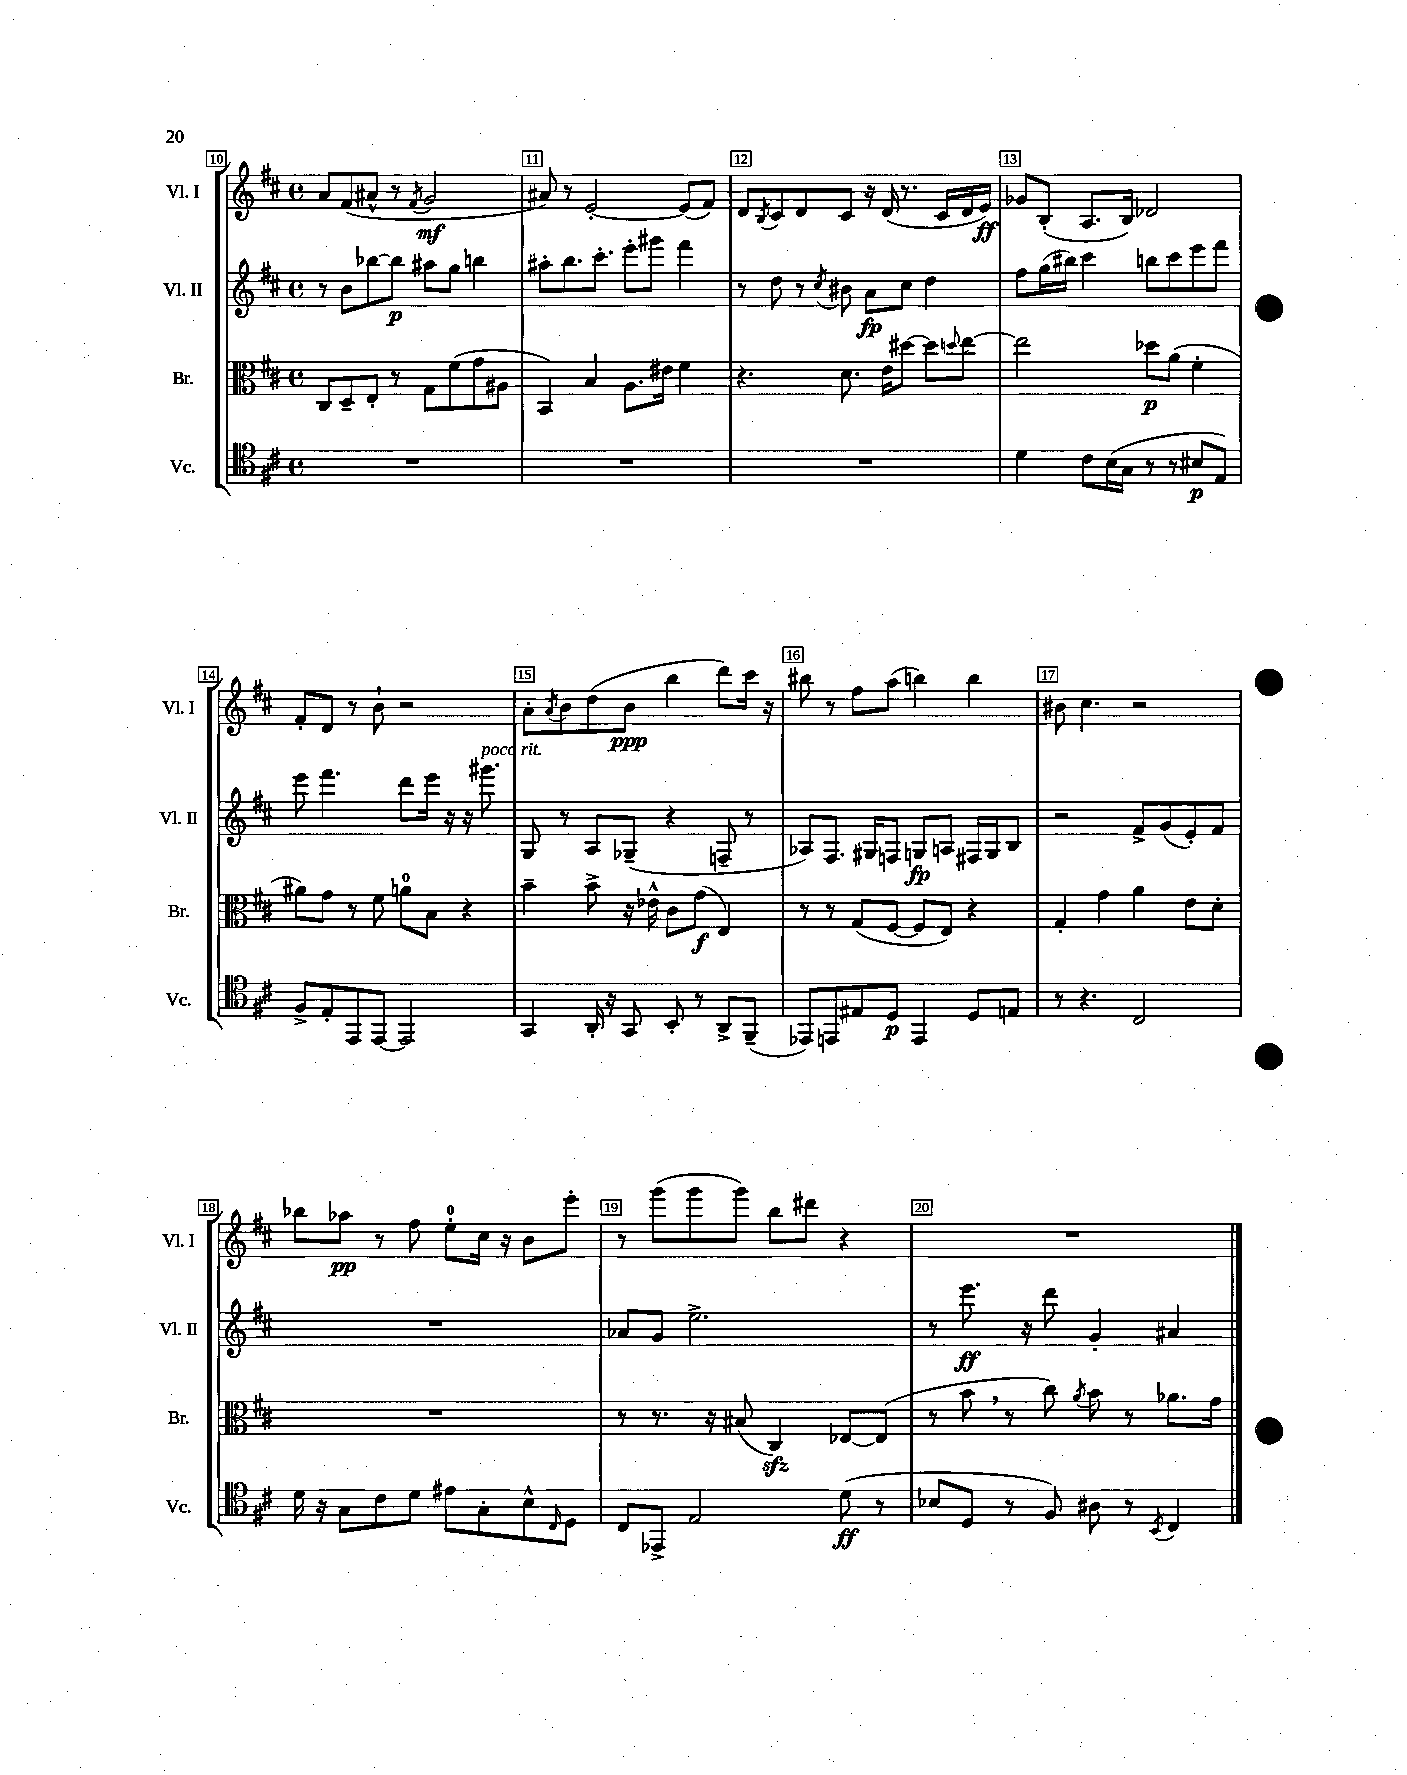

**kern	**kern	**kern	**kern
*staff4	*staff3	*staff2	*staff1
*clefC4	*clefC3	*clefG2	*clefG2
*k[f#c#]	*k[f#c#]	*k[f#c#]	*k[f#c#]
*M4/4	*M4/4	*M4/4	*M4/4
*met(c)	*met(c)	*met(c)	*met(c)
1r	8C#/L	8r	8a/L
.	8D~/	8b\L	(8f#/
.	8E'/J	[8bb-\	8a#^^/J
.	8r	8bb-\]J	8r
.	.	.	8qf#/
.	8G\L	8aa#\L	2g/
.	(8f#\	8gg\J	.
.	8g\	4bb\	.
.	8A#\J	.	.
=	=	=	=
1r	4BB/)	8aa#'\L	8a#/)
.	.	8.bb\	8r
.	4B/	.	[2e'/
.	.	8.ccc#'\J	.
.	8.A\L	8eee'\L	.
.	.	8ggg#\J	.
.	16e#\Jk	.	.
.	4f#\	4fff#\	(8e/]L
.	.	.	8f#/J)
=	=	=	=
1r	4.r	8r	8d/L
.	.	.	8qB/
.	.	8dd\	8c#/
.	.	8r	8d/
.	.	8qcc#/	.
.	8.d\	8b#\	8c#/J
.	.	8a\L	16r
.	16e\LK	.	(16d/
.	[8dd#\J	8cc#\J	8.r
.	8dd#\]L	4dd\	.
.	.	.	16c#/LL
.	8qqdd/	.	.
.	[8ee\J	.	16d/
.	.	.	16e/JJ)
=	=	=	=
4d\	2ee\]	8ff#\L	8g-/L
.	.	(16gg\L	(8B'/J
.	.	16bb#\JJ)	.
8c#\L	.	4ccc#\	8.A/L
(16B\L	.	.	.
16G\JJ	.	.	16B/Jk)
8r	8dd-\L	8bb\L	2d-/
8r	(8a\J	8ccc#\	.
8B#/L	4f#'\	8eee\	.
8E/J)	.	8fff#\J	.
=	=	=	=
8F#^/L	8a#\L)	8eee\	8f#'/L
8E'/	8g\J	4.fff#\	8d/J
8EE/	8r	.	8r
[8EE/J	8f#\	.	8b`\
2EE/]	8a\L	8ddd\L	2r
.	8B\J	16eee\Jk	.
.	.	16r	.
.	4r	16r	.
.	.	8.ggg#\	.
=	=	=	=
4GG/	4b~\	8G/	8a'\L
.	.	.	8qa/
.	.	8r	8b\
16AA'/	8b^\	8A/L	(8dd\
16r	.	.	.
8GG/	16r	(8G-~/J	8b\J
.	16e-^^\	.	.
8BB'/	8c#\L	4r	4bb\
8r	(8g\J	.	.
8AA^/L	4E/)	8F~/	8ddd\L)
(8FF#~/J	.	8r	16ccc#\Jk
.	.	.	16r
=	=	=	=
8EE-/L)	8r	8A-/L)	8bb#\
8EE/	8r	8.F#/J	8r
8E#/	(8G/L	.	8ff#\L
.	.	16G#/LK	.
8D/J	[8F#/J	8F/J	(8aa\J
4EE/	8F#/]L	8G/L	4bb\)
.	8E/J)	8A/J	.
8D/L	4r	16F#/LL	4bb\
.	.	16G/J	.
8E/J	.	8B/J	.
=	=	=	=
8r	4G'/	2r	8b#\
4.r	.	.	4.cc#\
.	4g\	.	.
2C#/	4a\	8f#^/L	2r
.	.	(8g/	.
.	8e\L	8e'/)	.
.	8d'\J	8f#/J	.
=	=	=	=
16d\	1r	1r	8bb-\L
16r	.	.	.
8G\L	.	.	8aa-\J
8c#\	.	.	8r
8d\J	.	.	8ff#\
8e#\L	.	.	8ee'\L
8G'\	.	.	16cc#\Jk
.	.	.	16r
8B^^\	.	.	8b\L
16qqC#/	.	.	.
8D\J	.	.	8eee'\J
=	=	=	=
8C#/L	8r	8a-/L	8r
8EE-^/J	8.r	8g/J	(8ggg\L
2E/	.	2.ee^\	8ggg\
.	16r	.	.
.	(8B#/	.	8ggg\J)
.	4C#/)	.	8bb\L
.	.	.	8ddd#\J
(8d\	[8E-/L	.	4r
8r	(8E-/]J	.	.
=	=	=	=
8B-/L	8r	8r	1r
8D/J	8b\	8.eee\	.
8r	8r	.	.
.	.	16r	.
8F#/)	8cc#\)	8ddd\	.
.	8qa/	.	.
8A#\	8b\	4g'/	.
8r	8r	.	.
8qBB/	.	.	.
4C#/	8.a-\L	4a#/	.
.	16g\Jk	.	.
==	==	==	==
*-	*-	*-	*-
